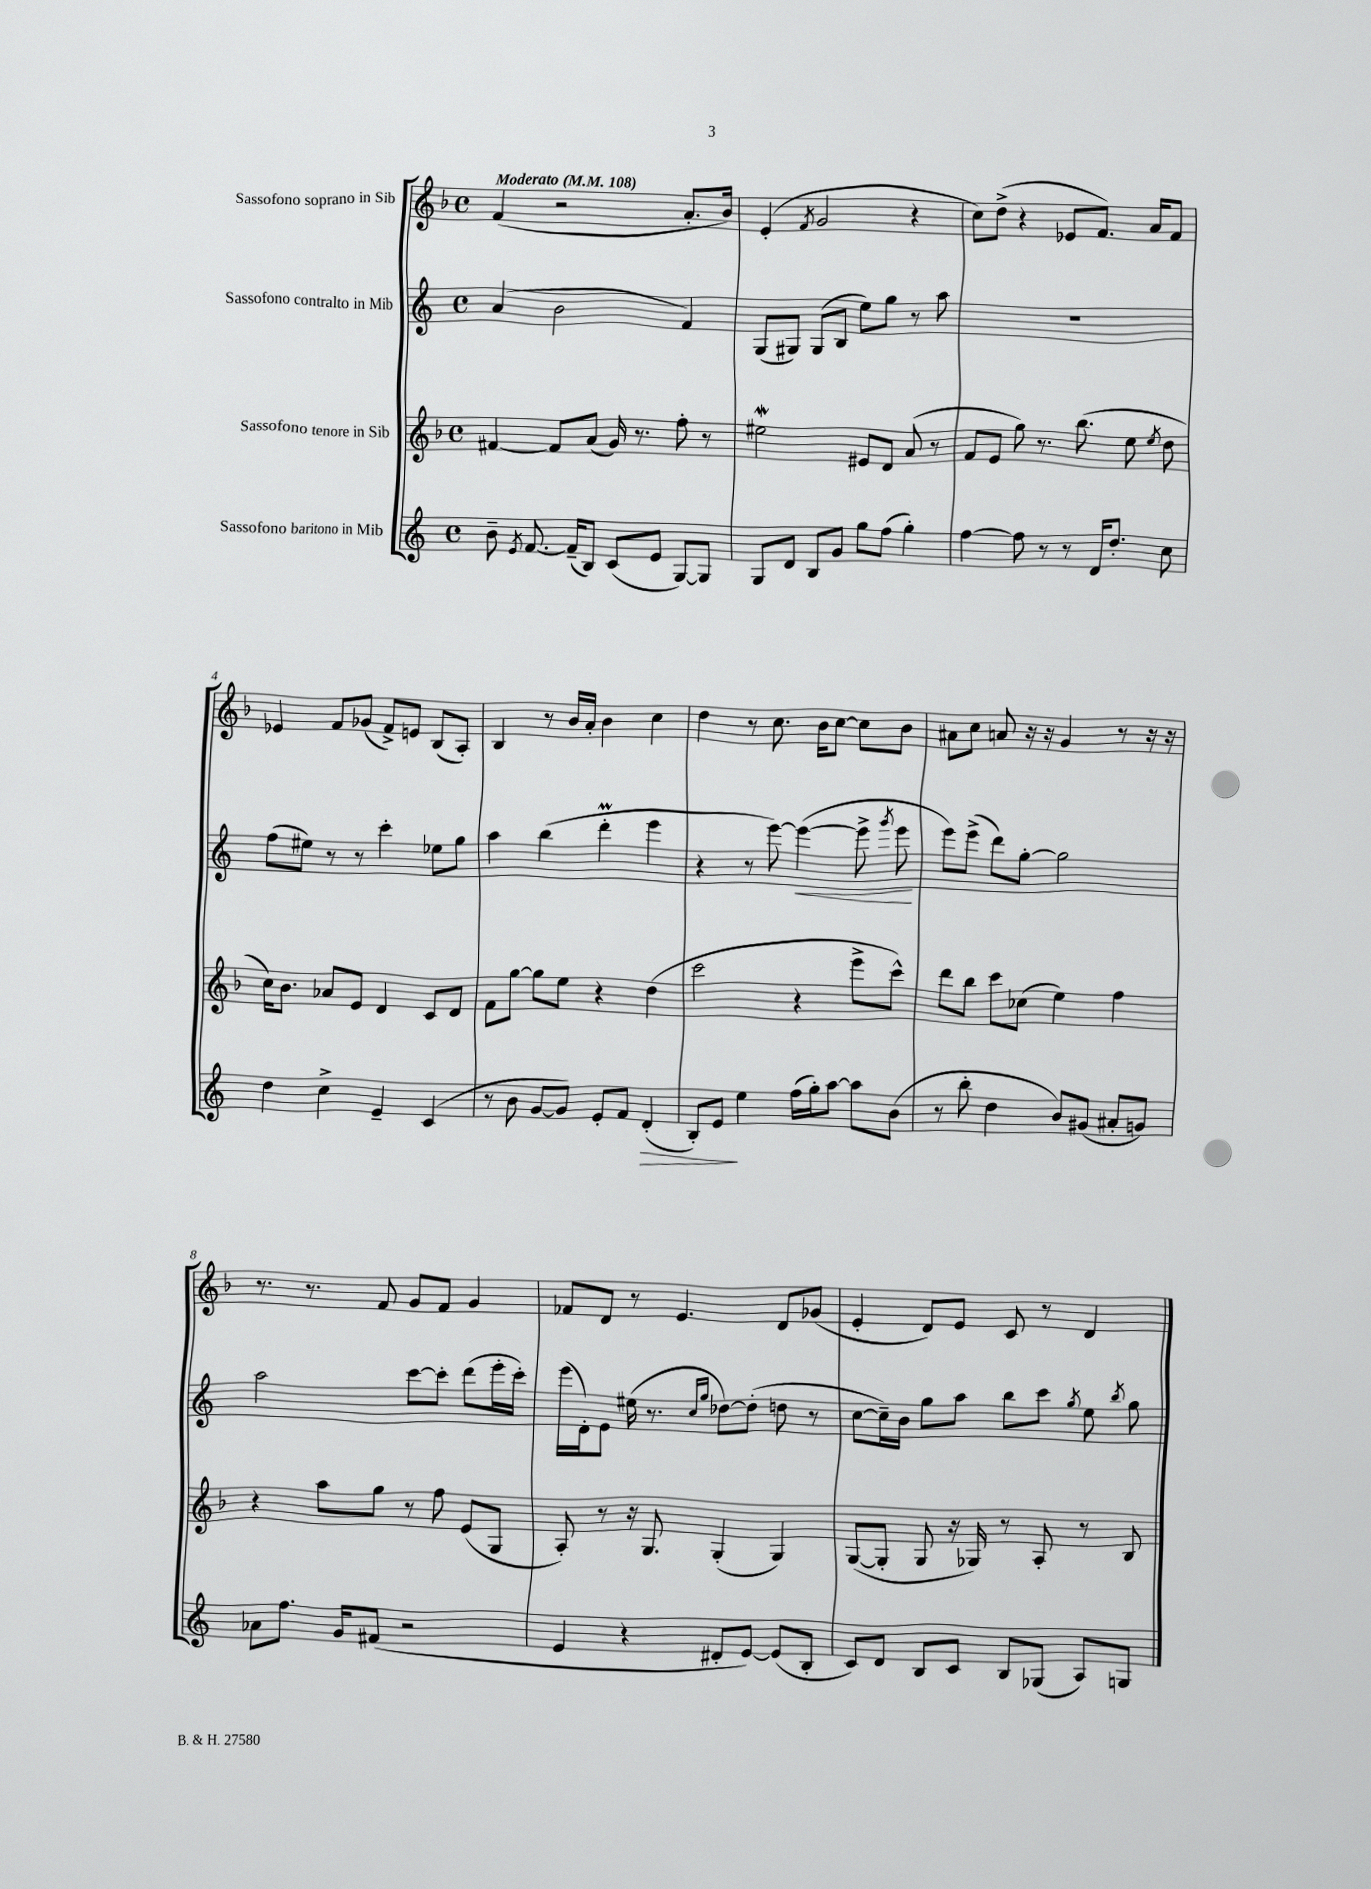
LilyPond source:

<<
\new StaffGroup <<
\new Staff = "s0" \with { instrumentName = "Sassofono soprano in Sib" } {
    \clef treble \key f \major \defaultTimeSignature \time 4/4 \tempo "Moderato" 4 = 108
    \autoBeamOff f'4( r2 a'8.[-. bes'16]) |
    e'4-.( \acciaccatura { f'8 } g'2 r4 |
    c''8[) d''8]->( r4 ees'8[ f'8.]) a'16[ f'8] |
    ees'4 f'8[ ges'8]( f'8[->) e'8] bes8[( a8]-.) |
    bes4 r8 bes'16[ a'16]-. bes'4 c''4 |
    d''4 r8 c''8. bes'16[ c''8]~ c''8[ bes'8] |
    ais'8[ c''8] a'8 r16 r16 g'4 r8 r16 r16 |
    r8. r8. f'8 g'8[ f'8] g'4 |
    fes'8[ d'8] r8 e'4. d'8[ ges'8]( |
    e'4-. d'8[) e'8] c'8 r8 d'4 \bar "|." |
}
\new Staff = "s1" \with { instrumentName = "Sassofono contralto in Mib" } {
    \clef treble \key c \major \defaultTimeSignature \time 4/4
    \autoBeamOff a'4( b'2 f'4) |
    g8[( gis8]) gis8[( b8] e''8[) g''8] r8 a''8 |
    r1 |
    f''8[( eis''8]) r8 r8 c'''4-. ees''8[ g''8] |
    a''4 b''4( d'''4-.\prall e'''4 |
    r4 r8 e'''8~) e'''4~\<( e'''8-> \acciaccatura { g'''8 } e'''8\! |
    e'''8[) e'''8]->( d'''8[) g''8]~-. g''2 |
    a''2 c'''8[~ c'''8]-. d'''8[( e'''16-. c'''16]-.) |
    e'''16[( d'16-.) e'8] eis''16( r8. \grace { c''16[ g''16] } des''8[~) des''8]-.( d''8 r8 |
    c''8[~ c''16--) b'16] g''8[ a''8] b''8[ c'''8] \acciaccatura { g''8 } e''8 \acciaccatura { b''8 } g''8 \bar "|." |
}
\new Staff = "s2" \with { instrumentName = "Sassofono tenore in Sib" } {
    \clef treble \key f \major \defaultTimeSignature \time 4/4
    \autoBeamOff fis'4~ fis'8[ a'8]( g'16) r8. f''8-. r8 |
    eis''2\mordent eis'8[ d'8] a'8( r8 |
    f'8[ e'8] g''8) r8. bes''8.( e''8 \acciaccatura { e''8 } d''8 |
    c''16[) bes'8.] aes'8[ e'8] d'4 c'8[ d'8] |
    f'8[ g''8]~ g''8[ e''8] r4 d''4( |
    c'''2 r4 e'''8[-> c'''8]-^) |
    d'''8[ bes''8] c'''8[ ces''8]( e''4) f''4 |
    r4 a''8[ g''8] r8 f''8 e'8[( g8] |
    a8-.) r8 r16 g8. g4-.( g4) |
    g8[~( g8]-. g8 r16 ges16) r8 a8-. r8 bes8 \bar "|." |
}
\new Staff = "s3" \with { instrumentName = "Sassofono baritono in Mib" } {
    \clef treble \key c \major \defaultTimeSignature \time 4/4
    \autoBeamOff b'8-- \acciaccatura { e'8 } f'8.~ f'16[--( b8]) c'8[( e'8] g8[~) g8] |
    g8[ d'8] b8[ g'8] g''8[ f''8]( g''4-.) |
    f''4~ f''8 r8 r8 d'16[ d''8.]-. c''8 |
    d''4 c''4-> e'4-- c'4( |
    r8 b'8 g'8[~ g'8]) e'8[-. f'8] d'4-.\>( |
    b8[-.) e'8]\! e''4 f''16[( g''16-.) a''8]~ a''8[ b'8]( |
    r8 b''8-. d''4 b'8[) gis'8]( ais'8[-. g'8]) |
    aes'8[ f''8.] g'16[ fis'8]( r2 |
    e'4 r4 dis'8[-. e'8]~) e'8[( b8]-. |
    c'8[) d'8] b8[ c'8] b8[ ges8]( a8[) g8] \bar "|." |
}
>>
>>
